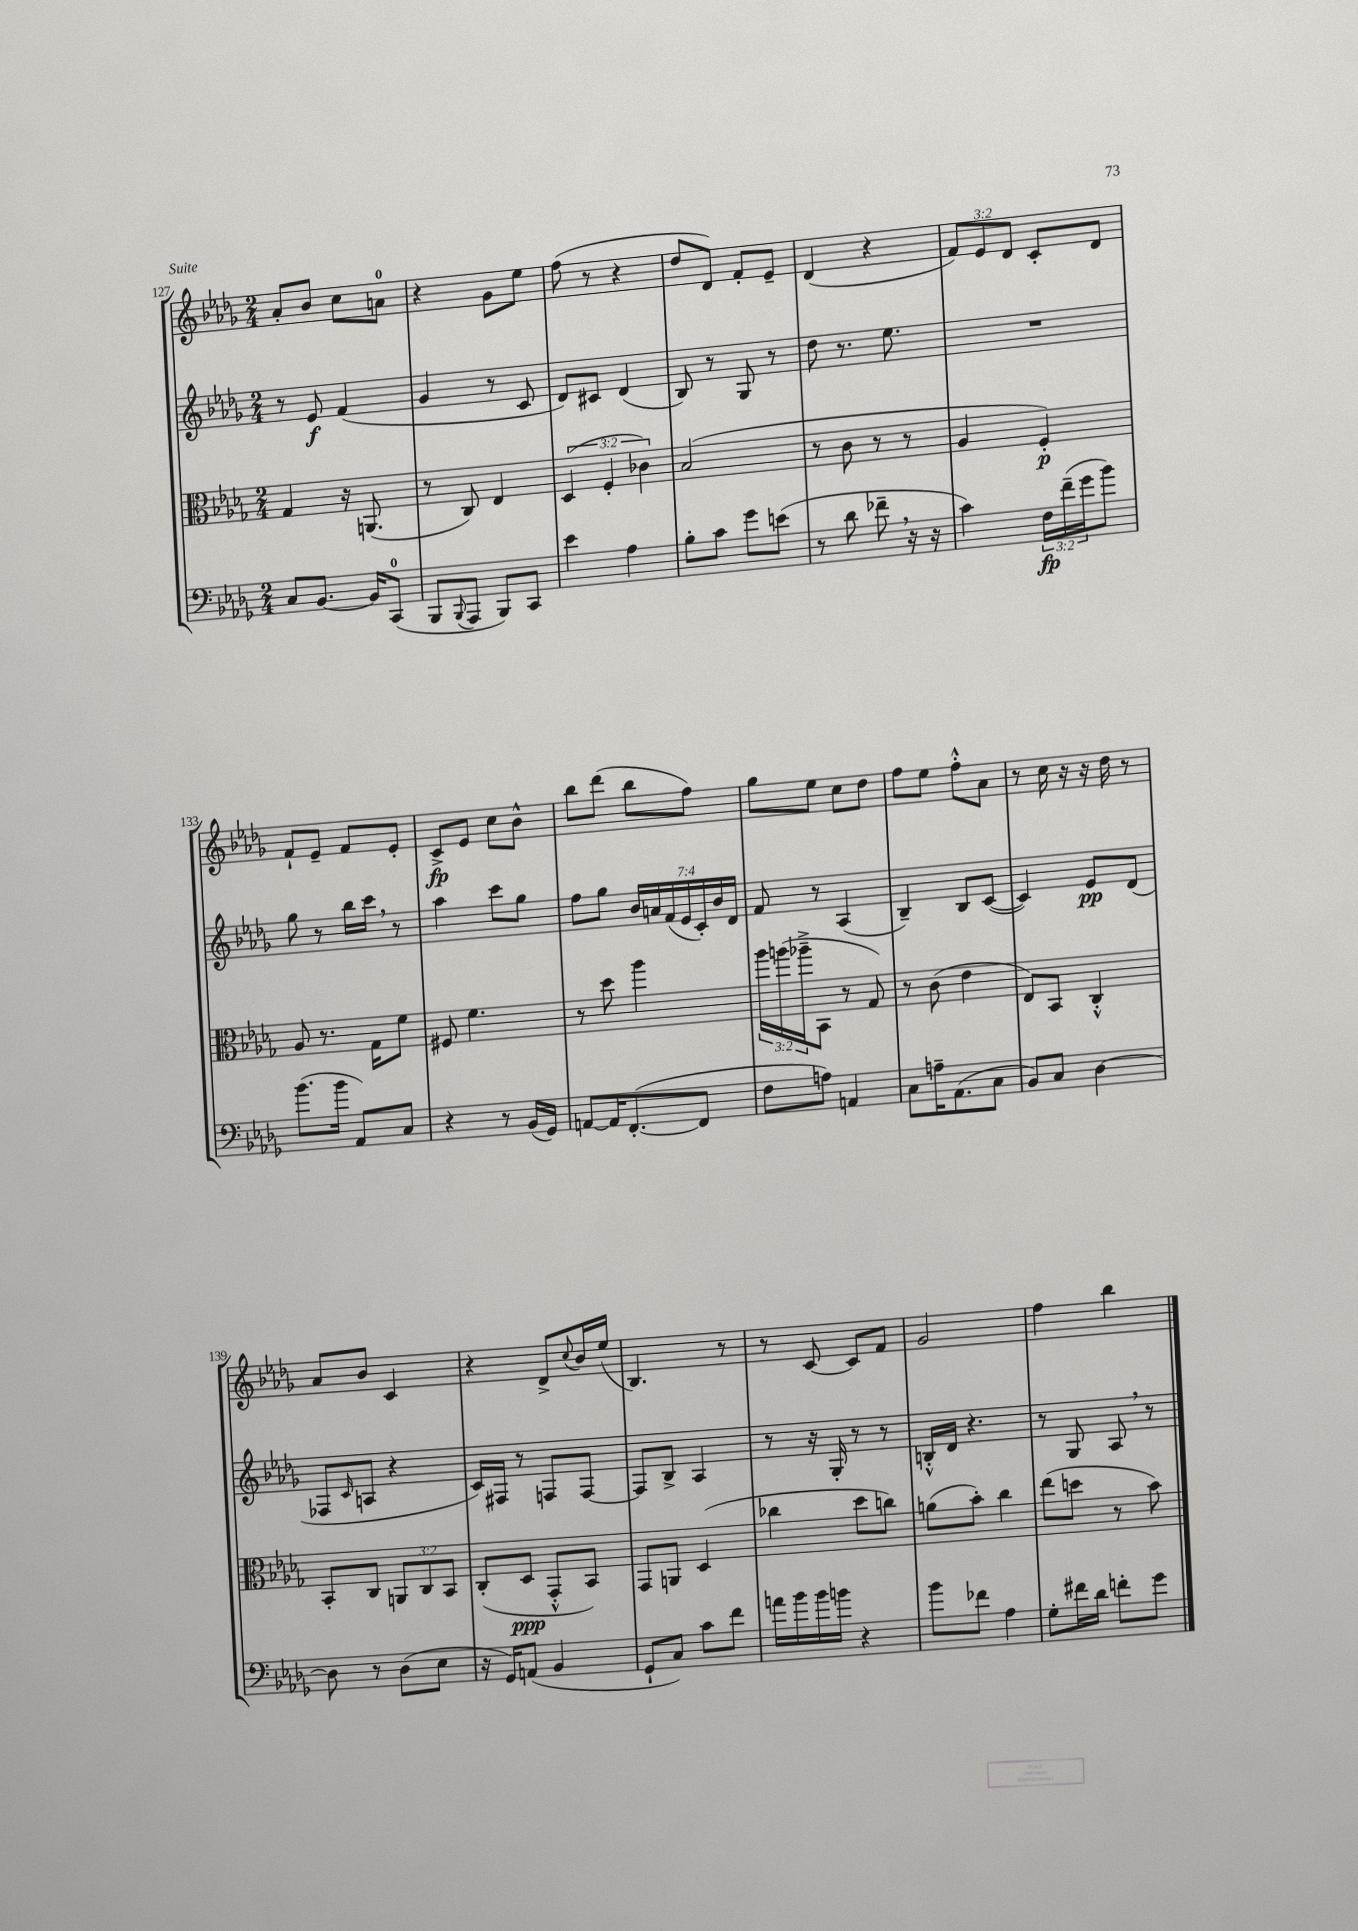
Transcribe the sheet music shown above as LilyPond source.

<<
\new StaffGroup <<
\new Staff = "s0" {
    \clef treble \key des \major \numericTimeSignature \time 2/4 \override Staff.TupletNumber.text = #tuplet-number::calc-fraction-text
    aes'8-. bes'8 c''8 a'8-0 |
    r4 ges'8 ees''8 |
    f''8( r8 r4 |
    des''8 des'8) f'8-. ees'8-- |
    des'4( r4 |
    \tuplet 3/2 { f'8) ees'8 des'8 } c'8-. des'8 |
    f'8-! ees'8-- f'8 ees'8-. |
    c'8->\fp ees'8 c''8 bes'8-^ |
    bes''8 des'''8( bes''8 f''8) |
    ges''8 ees''8 c''8 des''8 |
    f''8 ees''8 f''8-.-^ aes'8 |
    r8 c''16 r16 r16 des''16 r8 |
    aes'8 bes'8 c'4 |
    r4 des'8-> \appoggiatura { c''8 } bes'16 ees''16( |
    bes4.) r8 |
    r8 c'8~ c'8 f'8 |
    ges'2 |
    f''4 bes''4 \bar "|." |
}
\new Staff = "s1" {
    \clef treble \key des \major \numericTimeSignature \time 2/4 \override Staff.TupletNumber.text = #tuplet-number::calc-fraction-text
    r8 ees'8\f f'4( |
    ges'4 r8 c'8 |
    des'8) cis'8 des'4( |
    bes8) r8 ges8 r8 |
    des''8 r8. ees''8. |
    R2 |
    ges''8 r8 bes''16 c'''16 \breathe r8 |
    aes''4 c'''8 ges''8 |
    f''8 ges''8 \tuplet 7/4 { bes'16 a'16 f'16( ees'16 c'16-.) bes'16 des'16 } |
    f'8 r8 aes4( |
    bes4--) bes8 c'8~( |
    c'4) ees'8\pp des'8( |
    fes8 \grace { c'16 } a8 r4 |
    c'16) fis16 r8 f8 f8~ |
    f8 bes8-> aes4 |
    r8 r16 ges16-. r8 r8 |
    b16-.-^ des'16 r4. |
    r8 ges8 aes8 \breathe r8 \bar "|." |
}
\new Staff = "s2" {
    \clef alto \key des \major \numericTimeSignature \time 2/4 \override Staff.TupletNumber.text = #tuplet-number::calc-fraction-text
    ges4 r16 a,8.( |
    r8 c8) ees4 |
    \tuplet 3/2 { des4( f4-. ces'4) } |
    bes2( |
    r8 c'8 r8 r8 |
    aes4 f4-.\p) |
    aes8 r8. ges16 f'8 |
    fis8 f'4. |
    r8 des''8 aes''4 |
    \tuplet 3/2 { aes''16 a''16( aes''16---> } bes,8 r8 ges8) |
    r8 c'8( ees'4 |
    ees8) bes,8 c4-.-^ |
    bes,8-. c8 \tuplet 3/2 { a,8 c8 bes,8 } |
    c8-.( des8\ppp ges,8-.-^ bes,8) |
    ges,8 a,8 des4( |
    ces''4 des''8 c''8) |
    a'8( bes'8-.) c''4 |
    ees''8( d''8 r8 bes'8) \bar "|." |
}
\new Staff = "s3" {
    \clef bass \key des \major \numericTimeSignature \time 2/4 \override Staff.TupletNumber.text = #tuplet-number::calc-fraction-text
    c8 bes,8.~ bes,16 c,8-0( |
    bes,,8 \appoggiatura { bes,,8 } aes,,8 bes,,8) c,8 |
    ees'4 aes4 |
    bes8-. c'8 ges'8 e'8( |
    r8 des'8 fes'8-- \breathe r16 r16 |
    c'4) \tuplet 3/2 { f16\fp f'16--( ges'16 } bes'8) |
    bes'8.( bes'16 aes,8) c8 |
    r4 r8 bes,16( ges,16) |
    a,8~ a,16 f,8.~-.( f,8 |
    f8 a8) a,4 |
    c8 a16-- aes,8.( c8 |
    bes,8) c8 des4~ |
    des8 r8 des8( ees8 |
    r16 ges,16) a,8( bes,4 |
    ges,8-! c8) c'8 f'8 |
    a'16 bes'16 bes'16 b'16 r4 |
    bes'8 fes'8 aes4 |
    ges8-. fis'16 des'16 f'8-. ges'8 \bar "|." |
}
>>
>>
\layout { \context { \Score currentBarNumber = #127 } }
